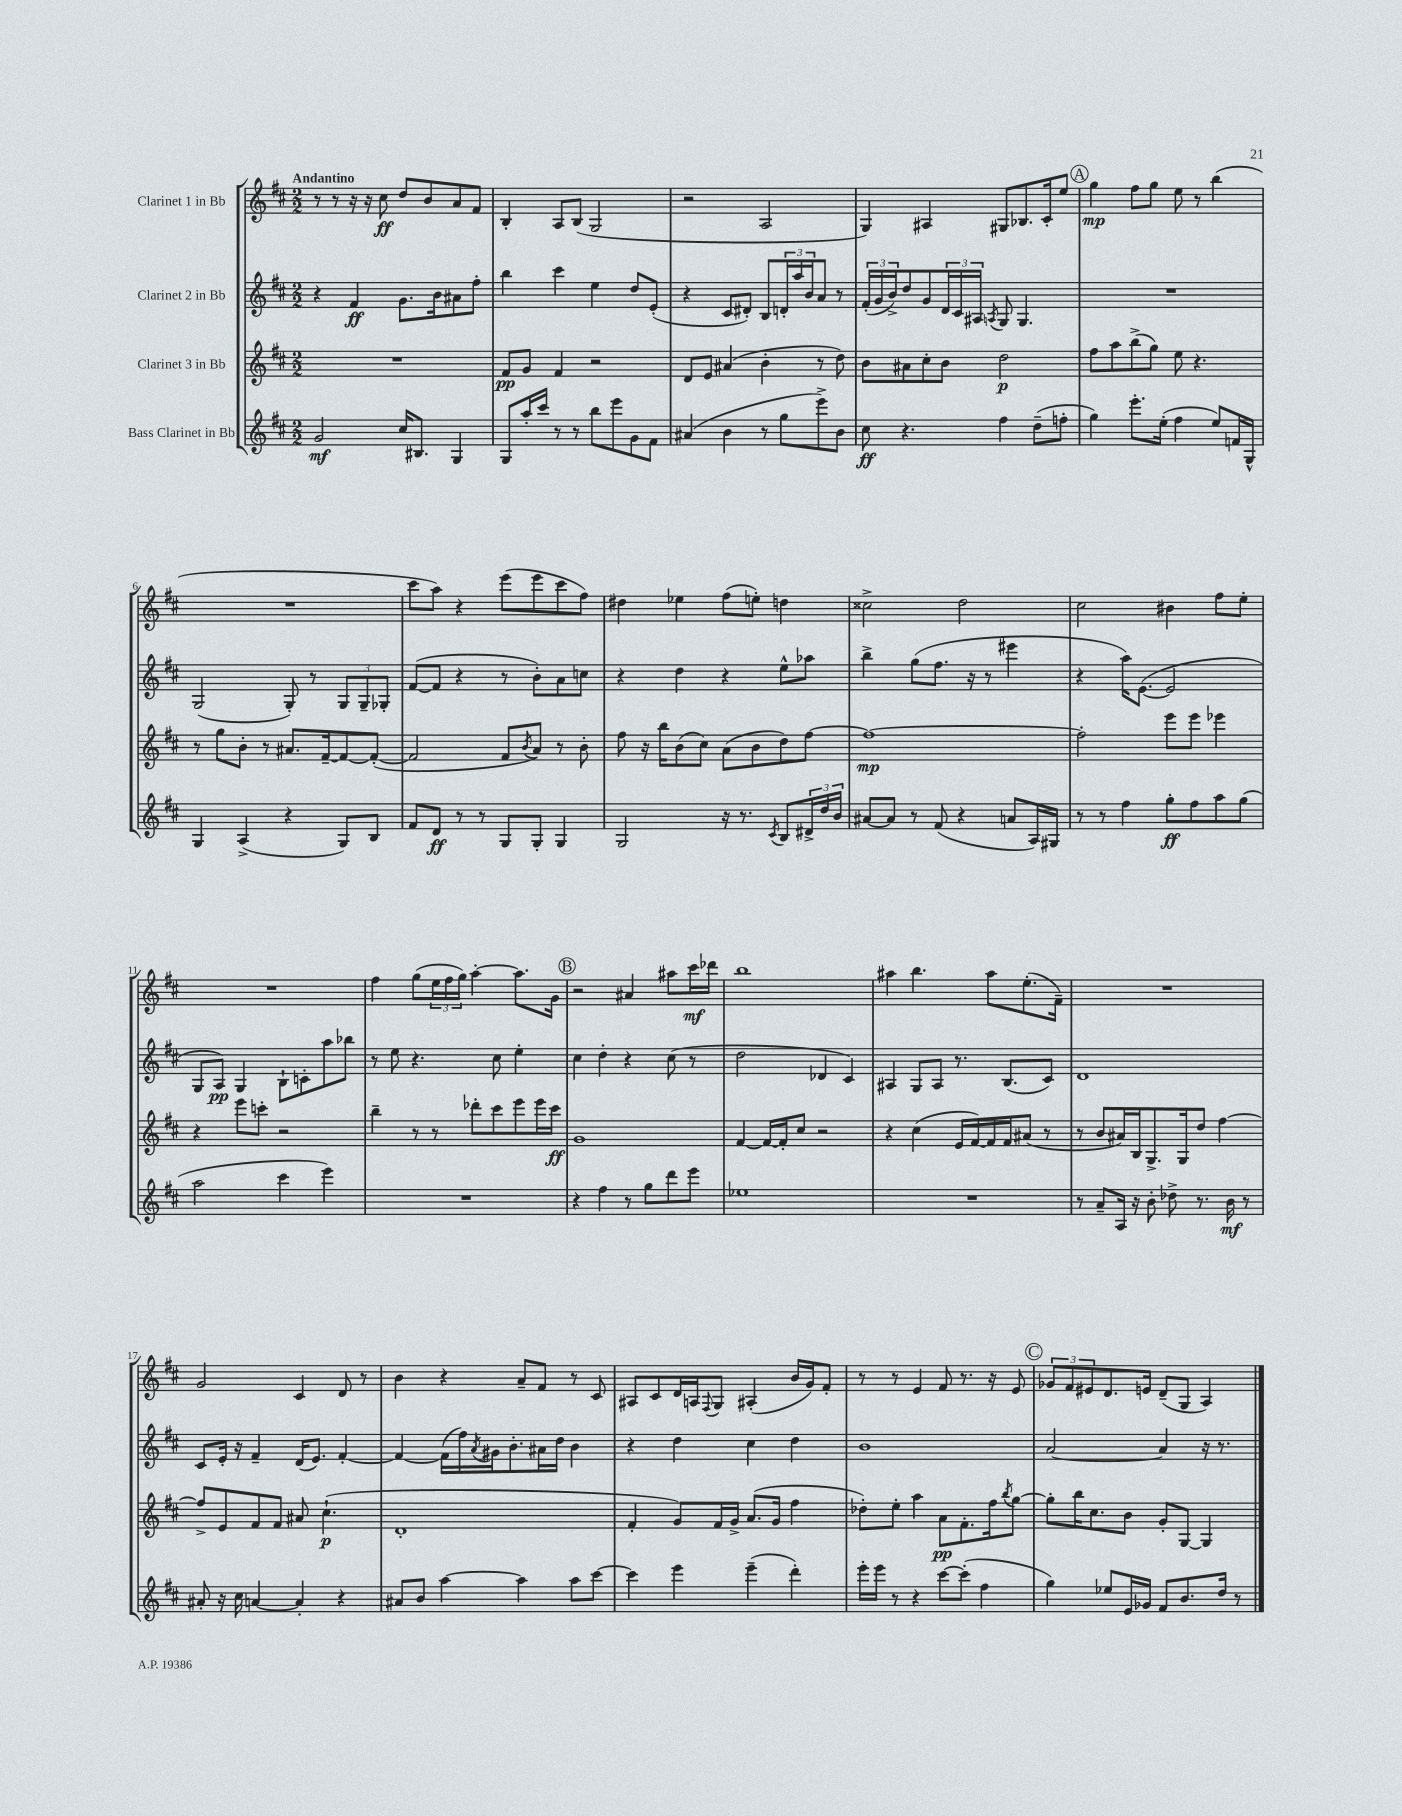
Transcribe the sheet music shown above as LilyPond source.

<<
\new StaffGroup <<
\new Staff = "s0" \with { instrumentName = "Clarinet 1 in Bb" } {
    \clef treble \key d \major \numericTimeSignature \time 2/2 \tempo "Andantino"
    r8 r8 r16 r16 cis''8\ff d''8 b'8 a'8 fis'8 |
    b4-. a8 b8( g2 |
    r2 a2 |
    g4) ais4 gis8 bes8. cis'16-. e''8 |
    \mark \markup { \circle "A" } g''4\mp fis''8 g''8 e''8 r8 b''4( |
    R1 |
    cis'''8 a''8) r4 e'''8( e'''8 cis'''8 fis''8) |
    dis''4 ees''4 fis''8( e''8-.) d''4 |
    cisis''2-> d''2 |
    cis''2 bis'4 fis''8 e''8-. |
    R1 |
    fis''4 g''8( \tuplet 3/2 { e''16 fis''16 g''16) } a''4~-. a''8. g'16 |
    \mark \markup { \circle "B" } r2 ais'4 ais''8 cis'''16\mf des'''16 |
    b''1 |
    ais''4 b''4. ais''8 e''8.-.( fis'16--) |
    R1 |
    g'2 cis'4 d'8 r8 |
    b'4 r4 a'8-- fis'8 r8 cis'8 |
    ais8 cis'8 d'16 a16 \appoggiatura { fis8 } g8 ais4-.( b'16 g'16) fis'8-. |
    r8 r8 e'4 fis'8 r8. r16 e'8 |
    \mark \markup { \circle "C" } \tuplet 3/2 { ges'8 fis'8 eis'8 } d'8. e'16 d'8--( g8 a4) \bar "|." |
}
\new Staff = "s1" \with { instrumentName = "Clarinet 2 in Bb" } {
    \clef treble \key d \major \numericTimeSignature \time 2/2
    r4 fis'4\ff g'8. b'16 ais'8 fis''8-. |
    b''4 cis'''4 e''4 d''8 e'8-.( |
    r4 cis'8 dis'8-.) b8 \tuplet 3/2 { d'16-. a''16 b'16 } a'8 r8 |
    \tuplet 3/2 { fis'16-.( g'16 b'16->) } d''8 g'8 \tuplet 3/2 { d'16 cis'16 ais16 } \acciaccatura { a8 } g8 g4. |
    \mark \markup { \circle "A" } R1 |
    g2( g8-.) r8 \tuplet 3/2 { g8 g8-- ges8-. } |
    fis'8~( fis'8 r4 r8 b'8-.) a'8 c''8 |
    r4 d''4 r4 e''8-^ aes''8 |
    b''4-> g''8( fis''8. r16 r8 eis'''4 |
    r4 a''16) e'8.~( e'2 |
    g8 a8\pp) g4 b8-! c'8-. a''8 bes''8 |
    r8 e''8 r4. cis''8 e''4-. |
    \mark \markup { \circle "B" } cis''4 d''4-. r4 cis''8( r8 |
    d''2 des'4 cis'4) |
    ais4 g8 ais8 r8. b8.( cis'8) |
    d'1 |
    cis'8 e'16-. r16 fis'4-- d'16( e'8.) fis'4~-. |
    fis'4~ fis'16( fis''16) \acciaccatura { a'8 } gis'16 b'8.-. ais'16 d''16 b'4 |
    r4 d''4 cis''4 d''4 |
    b'1 |
    \mark \markup { \circle "C" } a'2~ a'4 r16 r8. \bar "|." |
}
\new Staff = "s2" \with { instrumentName = "Clarinet 3 in Bb" } {
    \clef treble \key d \major \numericTimeSignature \time 2/2
    R1 |
    fis'8\pp g'8 fis'4 r2 |
    d'8 e'8 ais'4( b'4-. r8 d''8) |
    b'8 ais'8 cis''8-. b'8 d''2\p |
    \mark \markup { \circle "A" } fis''8 a''8 b''8->( g''8) e''8 r4. |
    r8 g''8 b'8-. r8 ais'8. fis'16~-- fis'8~ fis'8~-.( |
    fis'2 fis'8 \acciaccatura { b'8 } a'8) r8 b'8-. |
    fis''8 r16 b''16 b'8( cis''8) a'8( b'8 d''8) fis''8~ |
    fis''1~\mp |
    fis''2-. e'''8 e'''8 ees'''4 |
    r4 e'''8 c'''8-. r2 |
    b''4-- r8 r8 des'''8-. cis'''8 e'''8 e'''16 cis'''16\ff |
    \mark \markup { \circle "B" } g'1 |
    fis'4~ fis'16~ fis'16-. cis''8 r2 |
    r4 cis''4( e'16 fis'16~) fis'16 fis'16 ais'8( r8 |
    r8 b'8 ais'16) b16 g8.-> g16 d''8 fis''4~ |
    fis''8-> e'8 fis'8 fis'8 ais'8 cis''4.-!\p( |
    d'1-. |
    fis'4-. g'8) fis'16 g'16-> a'8.( g'16 fis''4 |
    des''8-.) e''8-. a''4 a'8\pp fis'8.-. fis''16 \acciaccatura { b''8 } g''8~ |
    \mark \markup { \circle "C" } g''8-. b''16 cis''8. b'8 g'8-. g8~ g4 \bar "|." |
}
\new Staff = "s3" \with { instrumentName = "Bass Clarinet in Bb" } {
    \clef treble \key d \major \numericTimeSignature \time 2/2
    g'2\mf cis''16 bis8. g4 |
    g8 a''16-. cis'''16 r8 r8 b''8 e'''8 g'8 fis'8 |
    ais'4( b'4 r8 g''8 e'''8->) b'8 |
    cis''8\ff r4. fis''4 d''8--( f''8-. |
    \mark \markup { \circle "A" } g''4) e'''8.-. e''16-.( fis''4 e''8) f'16 g16-^ |
    g4 a4->( r4 g8) b8 |
    fis'8 d'8\ff r8 r8 g8 g8-. g4 |
    g2 r16 r8. \acciaccatura { cis'8 } b8 \tuplet 3/2 { dis'16-> d''16 b'16 } |
    ais'8~ ais'8 r8 fis'8( r4 a'8 a16) gis16 |
    r8 r8 fis''4 g''8-.\ff fis''8 a''8 g''8( |
    a''2 cis'''4 e'''4) |
    R1 |
    \mark \markup { \circle "B" } r4 fis''4 r8 g''8 d'''8 e'''8 |
    ees''1 |
    R1 |
    r8 a'8-- a16 r16 b'8-. des''8-> r8. b'16\mf r8 |
    ais'8-. r16 cis''16 a'4~ a'4-. r4 |
    ais'8 b'8 a''4~ a''4 a''8 cis'''8~ |
    cis'''4 e'''4 e'''4--( d'''4-.) |
    e'''16-. e'''16 r8 r4 cis'''8~ cis'''8-.( fis''4 |
    \mark \markup { \circle "C" } g''4) ees''8 e'16 ges'16 fis'8 b'8. d''16 r8 \bar "|." |
}
>>
>>
